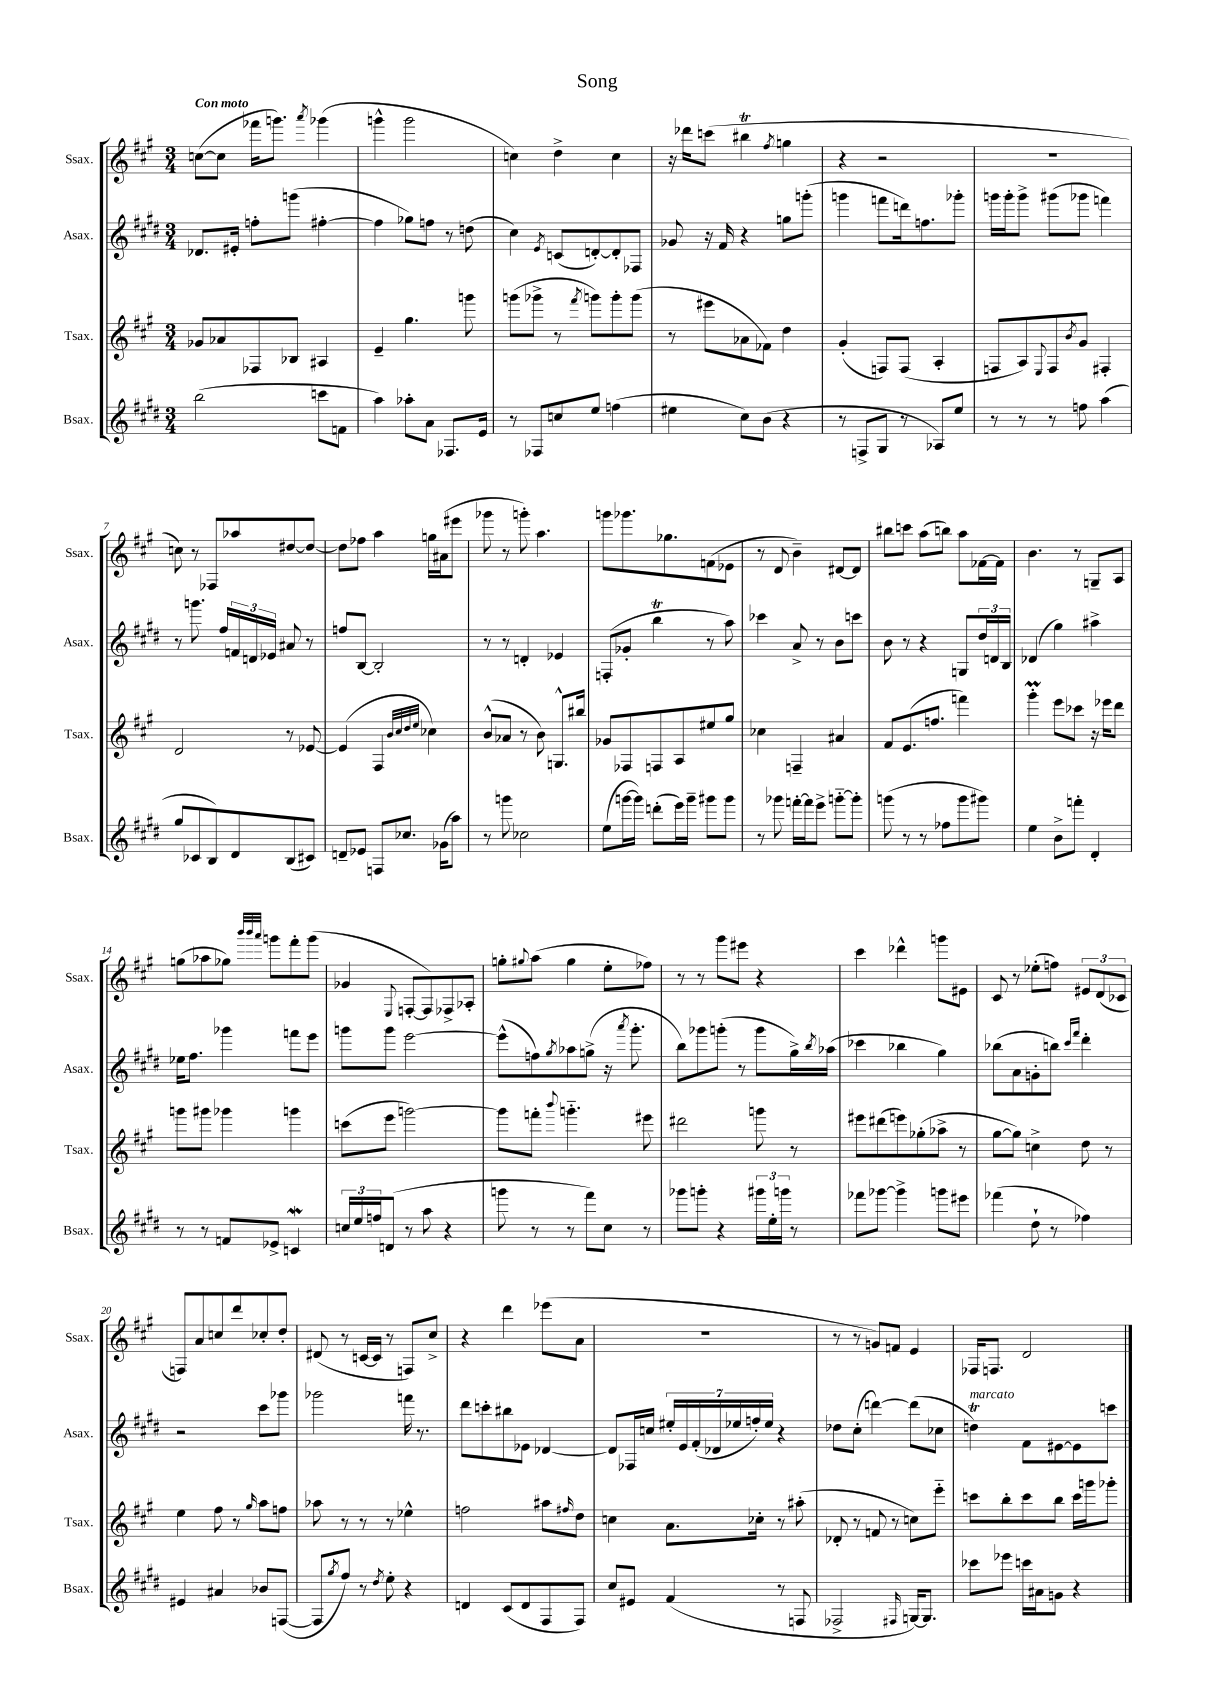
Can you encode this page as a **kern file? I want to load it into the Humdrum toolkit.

**kern	**kern	**kern	**kern
*staff4	*staff3	*staff2	*staff1
*clefG2	*clefG2	*clefG2	*clefG2
*k[f#c#g#d#]	*k[f#c#g#]	*k[f#c#g#d#]	*k[f#c#g#]
*M3/4	*M3/4	*M3/4	*M3/4
(2bb	8g-	8.d-	([8cc
.	8a-	.	8cc]
.	.	16e#'	.
.	8F-	8ff'	16fff-
.	.	.	8.ggg)
.	8B-	(8ggg	.
.	.	.	8qaaa
8ccc	4A#	[4ff#'	(4ggg-
8f	.	.	.
=	=	=	=
4aa)	4e~	4ff#]	4ggg^^
8aa-'	4.gg#	8gg-)	2ggg
8a	.	8ff	.
8.F-	.	8r	.
.	8ggg	(8dd	.
16e	.	.	.
=	=	=	=
8r	(8ggg	4cc#)	4cc)
8F-	8ggg-^	.	.
.	.	8qe	.
8cc	8r	(8c	4dd^
.	8qfff#	.	.
8ee	8ggg)	[8d')	.
(4ff	8ggg'	8d']	4cc
.	(8ggg	8F-	.
=	=	=	=
4ee#	8r	8g-	16r
.	.	.	16ddd-
.	8eee#	16r	(8ccc
.	.	16f#	.
8cc#)	8a-	4r	4bb#
(8b	8f-)	.	.
.	.	.	8qff#
4r	4dd	8gg	4gg
.	.	(8ggg'	.
=	=	=	=
8r	(4g#'	4ggg	4r
8F^	.	.	.
8G#	8F)	8fff	2r
8r	(8F	16ddd)	.
.	.	8.ff	.
8A-)	4A'	.	.
8ee	.	8ggg-'	.
=	=	=	=
8r	8F	16ggg	2.r
.	.	16ggg'	.
8r	8A)	8ggg^	.
.	8qqE	.	.
8r	8F	(8ggg#	.
.	8qb	.	.
8ff	8g#	8ggg-	.
(4aa	4F#'	4fff)	.
=	=	=	=
8gg#	2d	8r	8cc)
8c-	.	8.ggg	8r
8B)	.	.	8F-
.	.	16ff#	.
8d#	.	24f	8aa-
.	.	24d	.
.	.	24e-	.
(8B	8r	8a#	[8dd#
8c#)	[8e-	8r	8dd#_
=	=	=	=
8d~	(4e-]	8ff	8dd#]
8e-	.	[8B	8ff-
8F	4F#	2B']	4aa
8.cc-	.	.	.
.	32qqb	.	.
.	32qqcc#	.	.
.	32qqdd	.	.
.	32qqee	.	.
.	4cc-)	.	16gg
(16g-	.	.	(16a#
8aa)	.	.	8eee#
=	=	=	=
8r	(8b^^	8r	8ggg-
8ggg	8a-	8r	8r
2cc-	8r	4d'	8ggg')
.	8b)	.	4.aa
.	8.G^^	4e-	.
.	16bb#	.	.
=	=	=	=
(8ee	8g-	(8F'	8ggg
[16ggg	8F-	8g-'	8.ggg-
16ggg])	.	.	.
(8ddd'	8F	4bb	.
.	.	.	8.gg-
16eee)	8A	.	.
16ggg~	.	.	.
8ggg#	8ee#	8r	(8f
8ggg#	8gg#	8aa)	8e-
=	=	=	=
8r	4cc-	4ccc-	8r
8ggg-	.	.	8d
[16fff'	4F~	8a^	4b~)
16fff]	.	.	.
8eee^	.	8r	.
[8ggg'~	4a#	8b	[8d#
8ggg']	.	8ccc	8d#]
=	=	=	=
(8ggg	8f#	8b	8bb#
8r	(8.e	8r	8ccc
8r	.	4r	(8aa
.	8.ff	.	.
8ff-	.	.	8bb)
8ggg	4fff)	8G	8aa
8ggg#)	.	24dd#	[16f-
.	.	24d	.
.	.	.	16f-]
.	.	24B	.
=	=	=	=
4ee	4ggg#'	(4d-	4.b
8b^	8eee	4gg#)	.
8fff'	8ccc-	.	8r
4d#'	16r	4aa#^	8G~
.	16eee-	.	.
.	8ddd	.	8A
=	=	=	=
8r	8ggg	16ee-	(8gg
.	.	8.ff#	.
8r	8ggg#	.	8aa-
8f	4ggg-	4ggg-	8gg-)
.	.	.	32qqbbb
.	.	.	32qqbbb
.	.	.	32qqaaa
8e-^	.	.	8ggg
4c	4ggg	8fff	8fff#'
.	.	8eee	(8ggg
=	=	=	=
24cc	(8ccc	8ggg	4g-
24ee	.	.	.
24ff	.	.	.
(8d	8eee	8ggg	.
.	.	.	8qqE
8r	[2ggg)	[2eee	[8F'
8aa	.	.	8F])
4r	.	.	8F-^
.	.	.	8A-'
=	=	=	=
8ggg	8ggg]	(8eee^^]	8gg'
.	.	.	8qqgg#
8r	8fff'	8ff)	(8aa
.	8qqbbb	8qgg#	.
8r	4.ggg'~	8aa-	4gg#
8fff#)	.	(8gg^	.
8cc#	.	16r	8ee'
.	.	8qaaa	.
.	.	8.ggg#'	.
8r	8eee#	.	8ff-)
=	=	=	=
8ggg-	2ddd#	8bb)	8r
8ggg'	.	8ggg-	8r
4r	.	(8ggg'	8ggg#
.	.	8r	8eee#
24ggg#	8ggg	8ggg	4r
24ee'	.	.	.
24ggg	.	.	.
8r	8r	16gg#^)	.
.	.	8qbb	.
.	.	(16aa-	.
=	=	=	=
8fff-	8eee#	4ccc-	4ccc#
[8ggg-	(8ddd#	.	.
4ggg-^]	8eee)	4bb-	4ddd-^^
.	(8gg-'	.	.
8ggg	8aa-^	4gg#)	8ggg
8eee#	8r	.	8e#
=	=	=	=
(4fff-	[8gg#	(8bb-	8c#
.	8gg#])	8a	8r
8dd#`	4cc^	8g'	(8ee-'
8r	.	8bb)	8ff)
.	.	16qqccc#	.
.	.	16qqfff#	.
4ff-)	8dd	4ddd#'	12e#
.	.	.	(12d
.	8r	.	.
.	.	.	12c-
=	=	=	=
4e#	4ee	2r	8F)
.	.	.	8a
4a#	8ff#	.	8cc
.	8r	.	8ddd
.	16qqgg#	.	.
8b-	8aa	8ccc#	8cc-'
([8F	8ff	8ggg-	8dd'
=	=	=	=
8F]	8aa-	2ggg-	(8d#
8qgg#	.	.	.
8ff#)	8r	.	8r
8r	8r	.	[16c
.	.	.	16c]
8qdd#	.	.	.
8ee'	8r	.	8r
4r	4ee-^^	16fff	8F)
.	.	8.r	.
.	.	.	8cc#^
=	=	=	=
4d	2ff	8ddd#	4r
.	.	8ccc'	.
(8c#	.	8bb#	4ddd
8d	.	8e-	.
8F#	8aa#	[4d-	(8eee-
.	16qqff#	.	.
8F#)	8dd	.	8a
=	=	=	=
8cc#	4cc	8d-]	2.r
8e#	.	16F-	.
.	.	16cc	.
(4f#	8.a	28ee#'	.
.	.	28e	.
.	.	(28f#'	.
.	.	28d-	.
.	.	28ee-	.
.	.	28ff')	.
.	16cc-'	.	.
.	.	28ee-	.
8r	8r	4r	.
8F	(8aa#'	.	.
=	=	=	=
2F-^	8d-'	8dd-	8r
.	8r	(8cc#'	8r
.	8f	[4ddd)	8g)
.	8r	.	8f
16qqF#	.	.	.
[16G)	8cc)	(8ddd]	4e
8.G]	.	.	.
.	8eee'~	8cc-	.
=	=	=	=
8ccc-	8ccc	4dd)	16F-
.	.	.	8.F
8eee-	8bb'	.	.
16ccc	8ccc	8f#	2d
16a#	.	.	.
8g	8bb	[8e#	.
4r	16ccc	8e#]	.
.	16ggg	.	.
.	8ggg-'	8ccc	.
==	==	==	==
*-	*-	*-	*-
